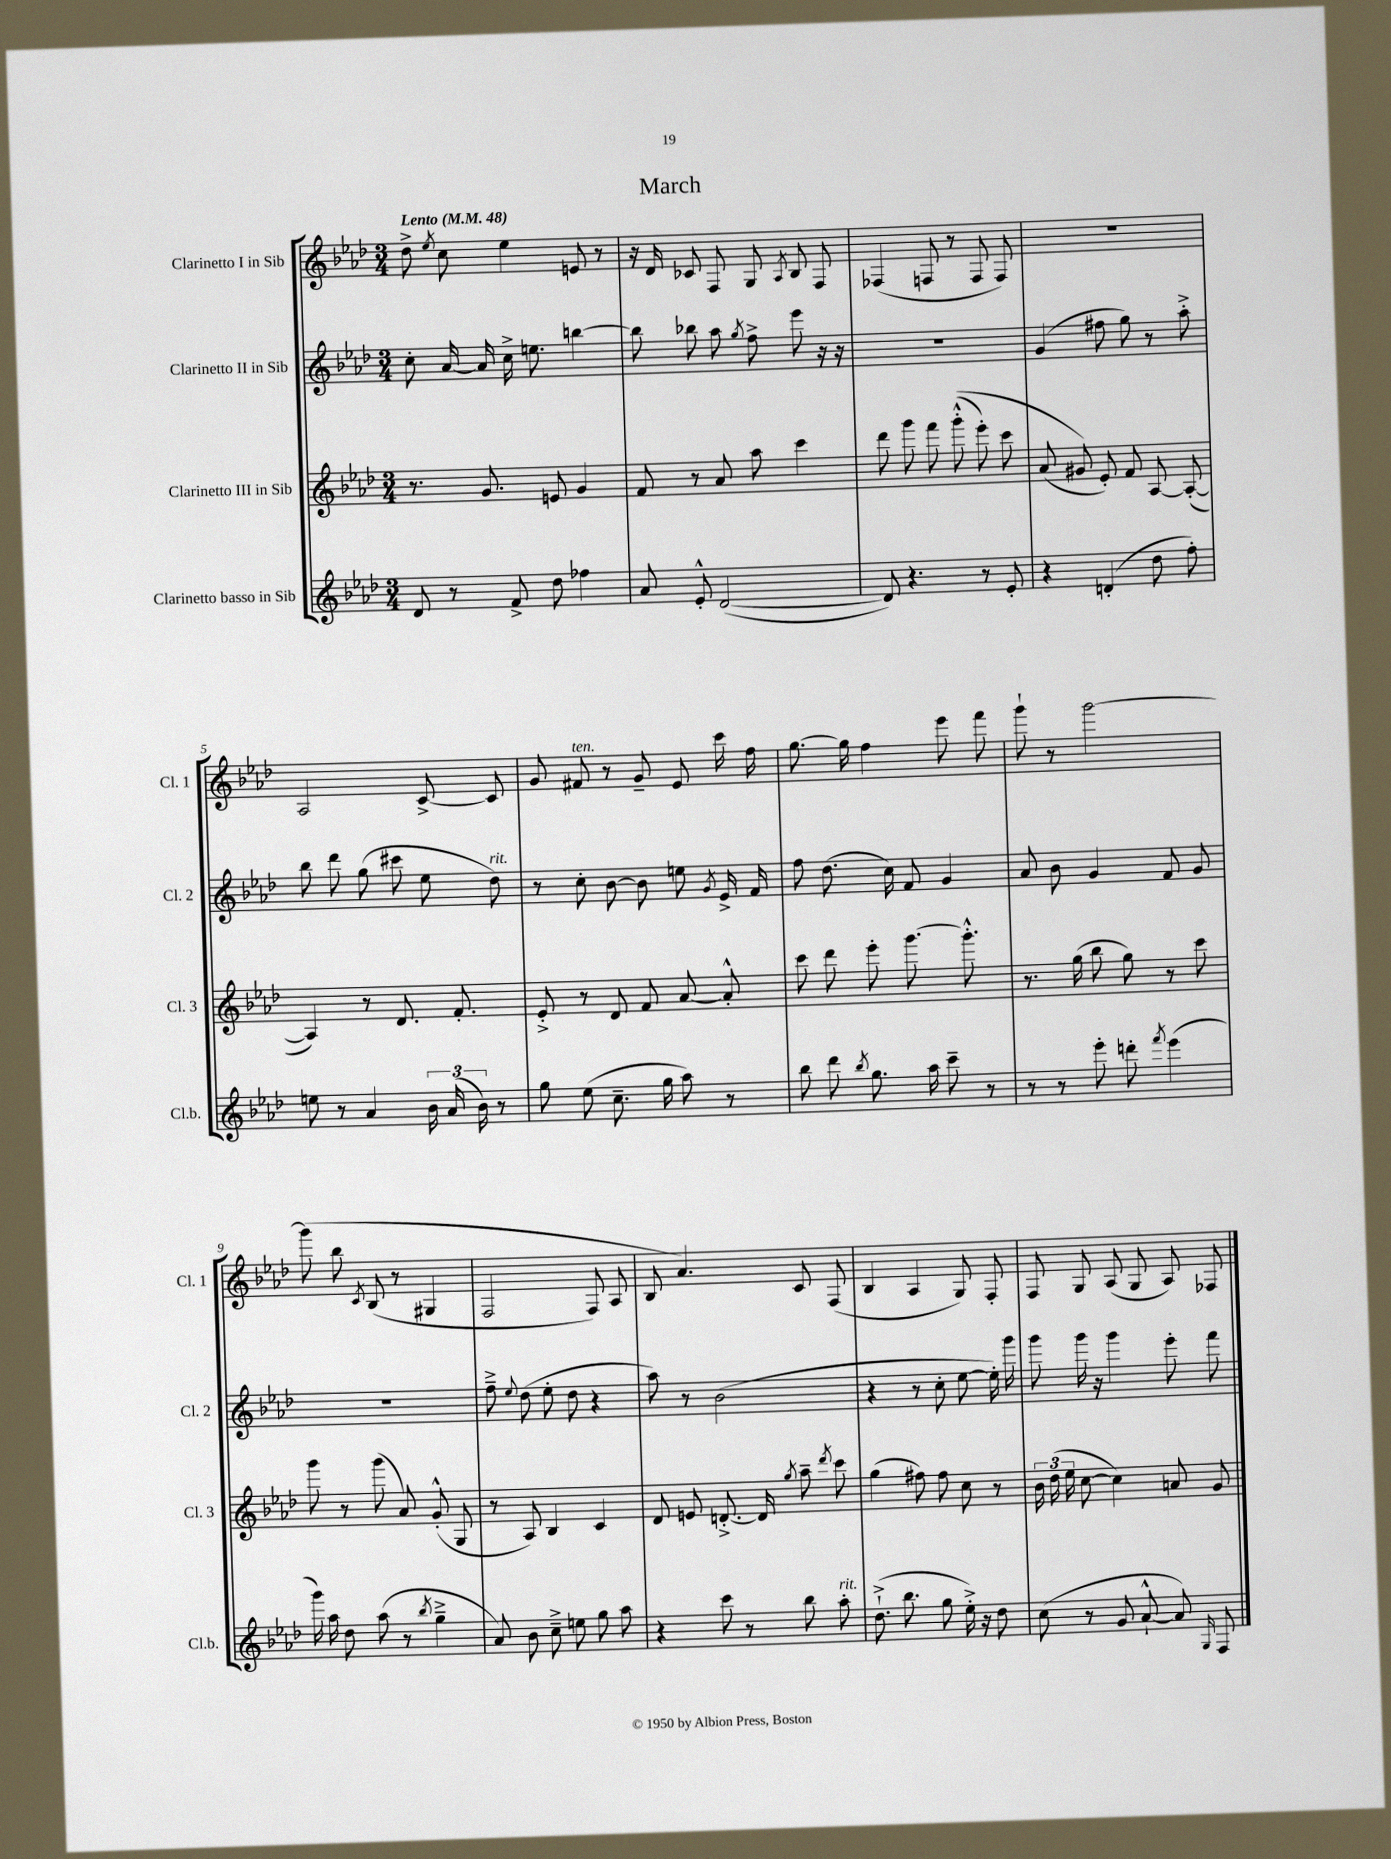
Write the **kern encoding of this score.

**kern	**kern	**kern	**kern
*part4	*part3	*part2	*part1
*staff4	*staff3	*staff2	*staff1
*I"Clarinetto basso in Sib	*I"Clarinetto III in Sib	*I"Clarinetto II in Sib	*I"Clarinetto I in Sib
*I'Cl.b.	*I'Cl. 3	*I'Cl. 2	*I'Cl. 1
*clefG2	*clefG2	*clefG2	*clefG2
*k[b-e-a-d-]	*k[b-e-a-d-]	*k[b-e-a-d-]	*k[b-e-a-d-]
*M3/4	*M3/4	*M3/4	*M3/4
*MM48	*MM48	*MM48	*MM48
=1	=1	=1	=1
!	!	!	!LO:TX:a:B:t=Lento
8d-/	8.r	8cc'\	8dd-^\
.	.	.	8qee-/
8r	.	[16a-/	8cc\
.	8.g/	16a-/]	.
8f^/	.	16cc^\	4ee-\
.	.	8.een\	.
8dd-\	8en/	.	.
4ff-X\	4g/	[4bbn\	8en/
.	.	.	8r
=2	=2	=2	=2
8a-/	8f/	8bb\]	16r
.	.	.	16d-/
8e-'^^/	8r	8bb-X\	8c-X/
([2d-/	8a-/	8aa-\	8F/
.	.	8qgg/	.
.	8aa-\	8ff^\	8G/
.	.	.	8qA-/
.	4ccc\	8eee-\	8B-/
.	.	16r	8F/
.	.	16r	.
=3	=3	=3	=3
8d-/])	8ddd-\	2.r	(4F-X/
4.r	8ggg\	.	.
.	8fff\	.	8Fn/
.	((8ggg'^^\	.	8r
8r	8eee-'\)	.	8F/
8e-'/	8ccc\	.	8F/)
=4	=4	=4	=4
4r	(8a-/	(4g/	2.r
.	8g#X/)	.	.
(4dn'/	8e-'/)	8ff#X\	.
.	8f/	8gg\)	.
8dd-\	[8A-/	8r	.
8ff'\)	(8A-'/_	8aa-'^\	.
!!LO:LB:g=z
=5	=5	=5	=5
8een\	4A-/])	8bb-\	2A-/
8r	.	8ddd-\	.
4a-/	8r	(8gg\	.
.	8.d-/	8ccc#X\	.
24b-\	.	8ee-\	[8c^/
(24a-/	.	.	.
.	8.f'/	.	.
24b-\)	.	.	.
!	!	!LO:TX:a:i:t=rit.	!
8r	.	8dd-\)	8c/]
=6	=6	=6	=6
8gg\	8e-'^/	8r	8g/
!	!	!	!LO:TX:a:i:t=ten.
(8ee-\	8r	8cc'\	8f#X/
8.cc~\	8d-/	[8b-\	8r
.	8f/	8b-\]	8g~/
16gg\	.	.	.
8aa-\)	[8a-/	8een\	8e-/
.	.	8qg/	.
8r	8a-'^^/]	16e-^/	16ccc\
.	.	16f/	16ff\
=7	=7	=7	=7
8bb-\	8ccc\	8ff\	[8.gg\
8ddd-\	8ddd-\	(8.dd-\	.
.	.	.	16gg\]
8qbb-/	.	.	.
8.gg\	8eee-'\	.	4ff\
.	.	16cc\)	.
.	[8.ggg\	8f/	.
16aa-\	.	.	.
8ccc~\	.	4g/	8eee-\
.	8.ggg'^^\]	.	.
8r	.	.	8fff\
=8	=8	=8	=8
8r	8.r	8a-/	8ggg`\
8r	.	8b-\	8r
.	(16gg\	.	.
8eee-'\	8bb-\	4g/	[2ggg\
8dddn'\	8gg\)	.	.
8qfff/	.	.	.
(4eee-\	8r	8f/	.
.	8ccc\	8g/	.
!!LO:LB:g=z
=9	=9	=9	=9
16ggg\)	8ggg\	2.r	(8ggg\]
16aa-\	.	.	.
8dd-\	8r	.	8bb-\
.	.	.	8qc/
(8aa-\	(8ggg\	.	(8B-/
8r	8a-/)	.	8r
8qbb-/	.	.	.
4gg~^\	(8g'^^/	.	4G#X/
.	8G/	.	.
=10	=10	=10	=10
8a-/)	8r	8ff~^\	2F/
.	.	8qqee-/	.
8b-\	8A-/)	(8dd-\	.
8cc~^\	4B-/	8ee-'\	.
8een\	.	8dd-\	.
8gg\	4c/	4r	8F/)
8aa-\	.	.	8A-/
=11	=11	=11	=11
4r	8d-/	8aa-\)	8B-/
.	8en/	8r	4.a-/)
8ccc\	[8.dn'^/	(2b-\	.
8r	.	.	.
.	16d/]	.	.
.	8qgg/	.	.
8bb-\	8aa-~\	.	8c/
.	8qddd-/	.	.
!LO:TX:a:i:t=rit.	!	!	!
8aa-'\	8ccc\	.	(8F/
=12	=12	=12	=12
(8.dd-`^\	(4gg\	4r	4B-/
8.bb-\	.	.	.
.	8ff#X\)	8r	4A-/
8gg\	8ff#\	8cc'\	.
16ee-'^\)	8cc\	[8ee-\	8G/)
16r	.	.	.
8dd-\	8r	16ee-'\])	8F'/
.	.	16ggg\	.
=13	=13	=13	=13
(8cc\	24b-\	8ggg\	8F/
.	(24dd-\	.	.
.	24ee-\	.	.
8r	[8cc\	16ggg\	8G/
.	.	16r	.
8g/	4cc\])	4ggg\	(8A-/
[8a-`^^/	.	.	8G/
8a-/])	8an/	8eee-'\	8A-/)
16qqG/	.	.	.
8F/	8g/	8fff\	8F-X/
==	==	==	==
*-	*-	*-	*-
